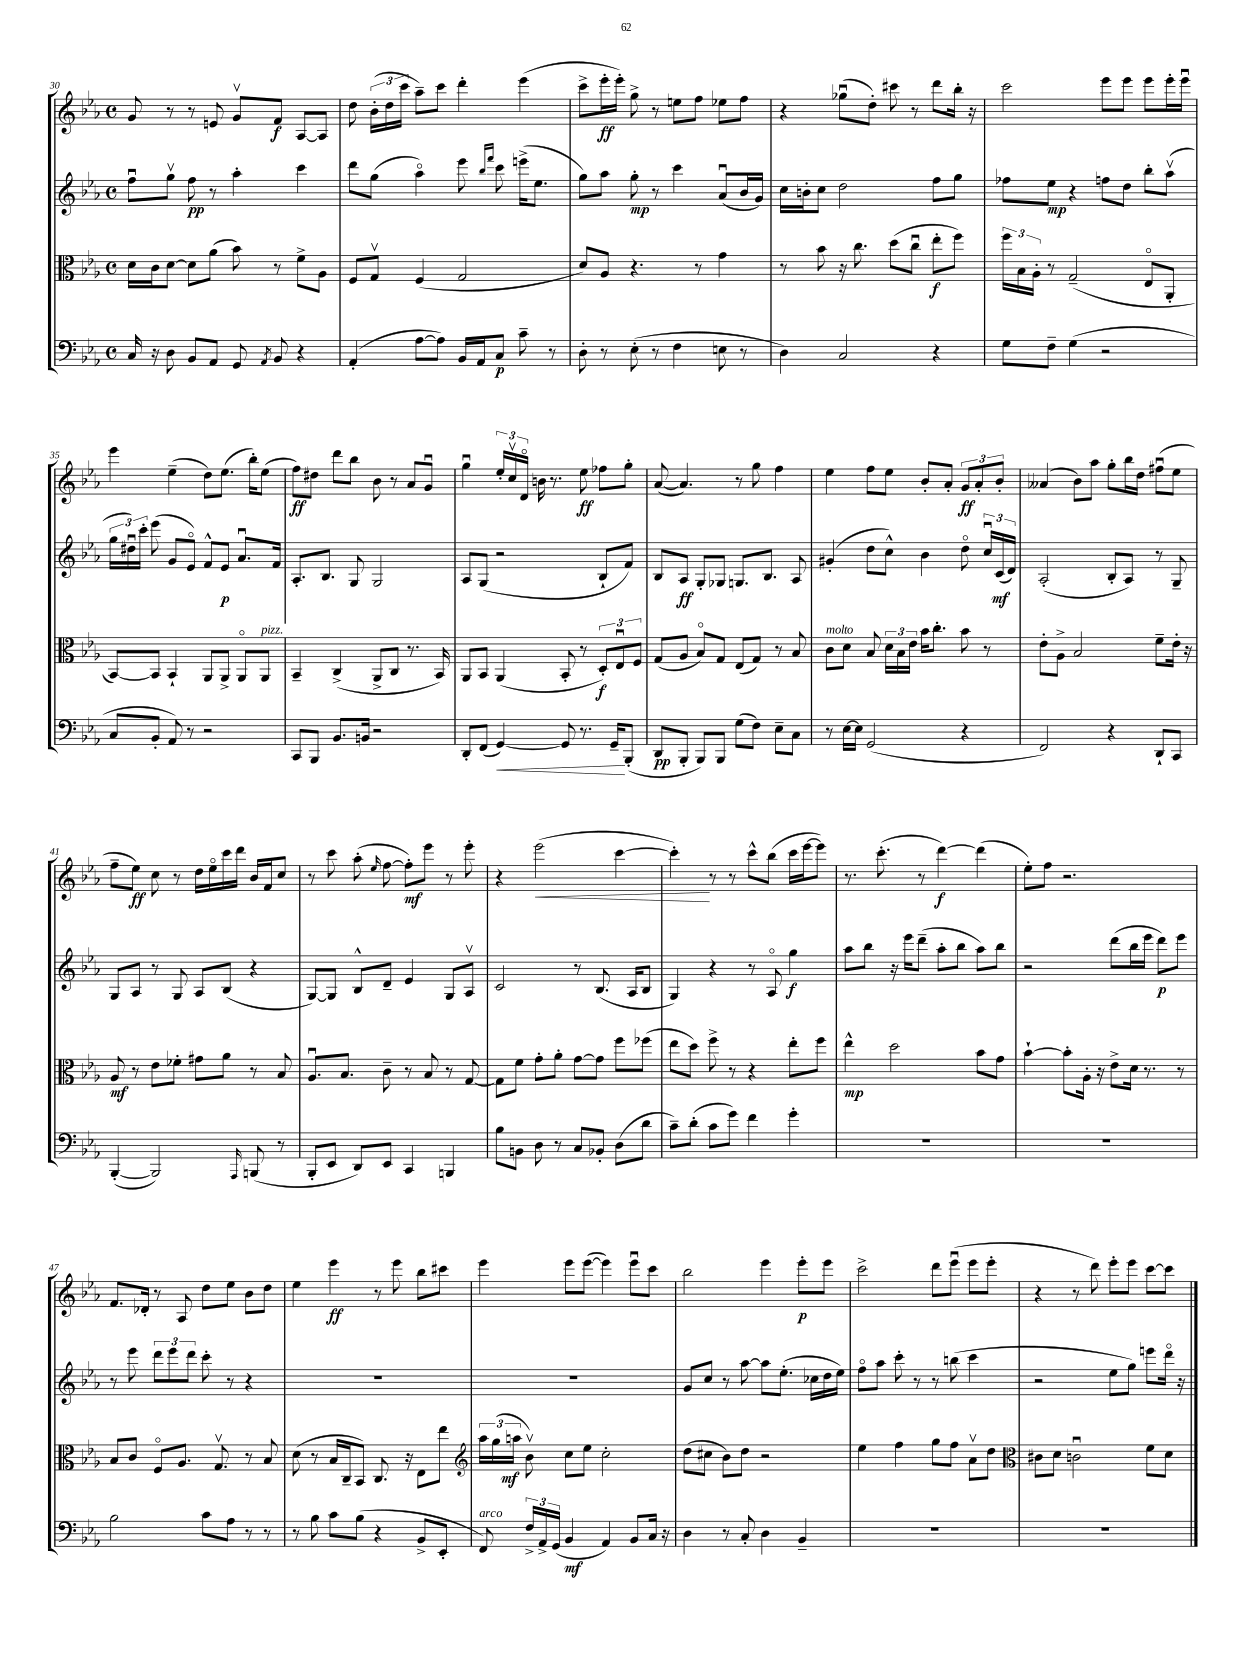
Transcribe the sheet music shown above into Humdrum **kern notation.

**kern	**dynam	**kern	**dynam	**kern	**dynam	**kern	**dynam
*part4	*part4	*part3	*part3	*part2	*part2	*part1	*part1
*staff4	*staff4	*staff3	*staff3	*staff2	*staff2	*staff1	*staff1
*clefF4	*	*clefC3	*	*clefG2	*	*clefG2	*
*k[b-e-a-]	*	*k[b-e-a-]	*	*k[b-e-a-]	*	*k[b-e-a-]	*
*M4/4	*	*M4/4	*	*M4/4	*	*M4/4	*
*met(c)	*	*met(c)	*	*met(c)	*	*met(c)	*
=30	=30	=30	=30	=30	=30	=30	=30
16C/	.	16d\LL	.	8ffu\L	.	8g/	.
16r	.	16c\J	.	.	.	.	.
8D\	.	[8d\J	.	8ggv\J	.	8r	.
8BB-/L	.	8d\L]	.	8ff\	pp	8r	.
8AA-/J	.	(8a-\J	.	8r	.	8en/	.
8GG/	.	8b-\)	.	4aa-'\	.	8gv/L	.
8qAA-/	.	.	.	.	.	.	.
8BB-/	.	8r	.	.	.	8f/J	f
4r	.	8f^\L	.	4ccc\	.	[8A-/L	.
.	.	8A-\J	.	.	.	8A-/J]	.
=31	=31	=31	=31	=31	=31	=31	=31
(4AA-'/	.	8F/L	.	8ddd\L	.	8dd\	.
.	.	8Gv/J	.	(8gg\J	.	(24b-'\LL	.
.	.	.	.	.	.	24dd\	.
.	.	.	.	.	.	24ccc\JJ	.
[8A-\L	.	(4F/	.	4aa-\)	.	8aa-~\L)	.
8A-\J])	.	.	.	.	.	8ccc\J	.
16BB-/LL	.	2G/	.	8eee-\	.	4ddd'\	.
16AA-/J	.	.	.	.	.	.	.
.	.	.	.	16qqbb-/LL	.	.	.
.	.	.	.	16qqfff/JJ	.	.	.
8C/J	p	.	.	8ccc\	.	.	.
8c~\	.	.	.	(16eeen^\KL	.	(4eee-\	.
.	.	.	.	8.ee-\J	.	.	.
8r	.	.	.	.	.	.	.
=32	=32	=32	=32	=32	=32	=32	=32
8D'\	.	8d/L)	.	8gg\L)	.	8ccc^\L	.
8r	.	8A-/J	.	8aa-\J	.	16eee-'\L	ff
.	.	.	.	.	.	16eee-'\JJ)	.
(8E-'\	.	4.r	.	8gg'\	mp	8gg^\	.
8r	.	.	.	8r	.	8r	.
4F\	.	.	.	4ccc\	.	8een\L	.
.	.	8r	.	.	.	8ff\J	.
8En\	.	4g\	.	(8a-u/L	.	8ee-X\L	.
8r	.	.	.	16b-/L	.	8ff\J	.
.	.	.	.	16g/JJ)	.	.	.
=33	=33	=33	=33	=33	=33	=33	=33
4D\)	.	8r	.	16cc\LL	.	4r	.
.	.	.	.	16bn'\J	.	.	.
.	.	8b-\	.	8cc\J	.	.	.
2C/	.	16r	.	2dd\	.	(8gg-Xu\L	.
.	.	8.cc\	.	.	.	.	.
.	.	.	.	.	.	8dd'\J)	.
.	.	(8dd\L	.	.	.	8ccc#X\	.
.	.	8ccu\J	.	.	.	8r	.
4r	.	8ee-'\L	f	8ff\L	.	8ddd\L	.
.	.	8ff\J)	.	8gg\J	.	16bb-'\Jk	.
.	.	.	.	.	.	16r	.
=34	=34	=34	=34	=34	=34	=34	=34
8G\L	.	24ff\LL	.	8ff-X\L	.	2ccc\	.
.	.	24B-\	.	.	.	.	.
.	.	24A-'\JJ	.	.	.	.	.
8F~\J	.	8r	.	8ee-\J	mp	.	.
(4G\	.	(2G~/	.	4r	.	.	.
2r	.	.	.	8ffn\L	.	8eee-\L	.
.	.	.	.	8dd\J	.	8eee-\J	.
.	.	8E-/L	.	8bb-'\L	.	8eee-\L	.
.	.	8AA-'/J	.	(8aa-v\J	.	16eee-'\L	.
.	.	.	.	.	.	16eee-u\JJ	.
!!LO:LB:g=z
=35	=35	=35	=35	=35	=35	=35	=35
8C/L	.	[8BB-/L)	.	24gg\LL	.	4eee-\	.
.	.	.	.	24dd#Xu\)	.	.	.
.	.	.	.	24ccc'\JJ	.	.	.
8BB-'/J	.	8BB-/J]	.	(8eee-\	.	.	.
8AA-/)	.	4BB-`/	.	8g/L	.	(4ee-~\	.
8r	.	.	.	8e-/J)	.	.	.
2r	.	8AA-/L	.	8f^^/L	.	8dd\L)	.
.	.	8AA-^/J	.	8e-/J	p	(8.ee-\J	.
.	.	8AA-/L	.	8.a-u/L	.	.	.
.	.	.	.	.	.	16bb-'\KL)	.
!	!	!LO:TX:a:i:t=pizz.	!	!	!	!	!
.	.	8AA-/J	.	.	.	(8ee-\J	.
.	.	.	.	16f/Jk	.	.	.
=36	=36	=36	=36	=36	=36	=36	=36
8CC/L	.	4BB-~/	.	8.A-'/L	.	8ff\L)	ff
8BBB-/J	.	.	.	.	.	8dd#X\J	.
.	.	.	.	8.B-/J	.	.	.
8.BB-/L	.	(4C^/	.	.	.	8ddd\L	.
.	.	.	.	8G/	.	8bb-\J	.
16BBn/Jk	.	.	.	.	.	.	.
2r	.	8AA-^/L	.	2G/	.	8b-\	.
.	.	8C/J	.	.	.	8r	.
.	.	8.r	.	.	.	8a-/L	.
.	.	.	.	.	.	8gu/J	.
.	.	16BB-/)	.	.	.	.	.
=37	=37	=37	=37	=37	=37	=37	=37
8DD'/L	.	8AA-/L	.	8A-/L	.	4ggu\	.
(8FF/J	.	8BB-/J	.	(8G/J	.	.	.
!	!LO:HP:b	!	!	!	!	!	!
[4GG/)	<	(4AA-/	.	2r	.	24ee-'/LL	.
.	.	.	.	.	.	24ccv/	.
.	.	.	.	.	.	24d/JJ	.
.	.	.	.	.	.	16bn\	.
.	.	.	.	.	.	8.r	.
8GG/]	.	8BB-'/	.	.	.	.	.
8.r	.	8r	.	.	.	8ee-\	ff
.	.	12D'/L)	f	8B-`/L	.	8ff-X\L	.
16GG~/KL	.	.	.	.	.	.	.
.	.	12E-u/	.	.	.	.	.
(8BBB-'/J	[	.	.	8f/J)	.	8gg'\J	.
.	.	12F/J	.	.	.	.	.
=38	=38	=38	=38	=38	=38	=38	=38
8DD/L	pp	(8G/L	.	8B-/L	.	([8a-/	.
8BBB-'/J	.	8A-/J	.	8A-/J	ff	4.a-/])	.
8BBB-/L)	.	8B-/L)	.	8G'/L	.	.	.
8BBB-/J	.	8G/J	.	8G-X/J	.	.	.
(8G\L	.	(8E-/L	.	8.Gn/L	.	8r	.
8F\J)	.	8G/J)	.	.	.	8gg\	.
.	.	.	.	8.B-/J	.	.	.
8E-~\L	.	8r	.	.	.	4ff\	.
8C\J	.	8B-/	.	8A-/	.	.	.
=39	=39	=39	=39	=39	=39	=39	=39
!	!	!LO:TX:a:i:t=molto	!	!	!	!	!
8r	.	8c\L	.	(4g#X'/	.	4ee-\	.
[16E-\LL	.	8d\J	.	.	.	.	.
16E-\JJ]	.	.	.	.	.	.	.
(2GG/	.	8B-/	.	8dd\L	.	8ff\L	.
.	.	24d\LL	.	8cc^^\J)	.	8ee-\J	.
.	.	24B-\	.	.	.	.	.
.	.	24e-\JJ	.	.	.	.	.
.	.	16b-\KL	.	4b-\	.	8b-'/L	.
.	.	8.cc'\J	.	.	.	.	.
.	.	.	.	.	.	8a-'/J	.
4r	.	8b-\	.	8dd\	.	12g/L	ff
.	.	.	.	.	.	12a-'/	.
.	.	8r	.	24ccu/LL	.	.	.
.	.	.	.	(24c/	mf	12b-'/J	.
.	.	.	.	24d/JJ)	.	.	.
=40	=40	=40	=40	=40	=40	=40	=40
2FF/)	.	8e-'\L	.	(2A-'/	.	(4a--X/	.
.	.	8A-^\J	.	.	.	.	.
.	.	2B-/	.	.	.	8b-\L)	.
.	.	.	.	.	.	8aa-\J	.
4r	.	.	.	8B-'/L	.	8gg'\L	.
.	.	.	.	8A-/J)	.	16bb-\L	.
.	.	.	.	.	.	16dd\JJ	.
8DD`/L	.	8f~\L	.	8r	.	(8ff#Xu\L	.
8CC/J	.	16e-'\Jk	.	8G~/	.	8ee-\J	.
.	.	16r	.	.	.	.	.
!!LO:LB:g=z
=41	=41	=41	=41	=41	=41	=41	=41
([4BBB-'/	.	8A-/	mf	8G/L	.	8ff~\L	.
.	.	8r	.	8A-/J	.	8ee-\J)	ff
2BBB-/])	.	8e-\L	.	8r	.	8cc\	.
.	.	8f-X'\J	.	8G/	.	8r	.
.	.	8g#X\L	.	8A-/L	.	16dd\LL	.
.	.	.	.	.	.	16ee-\	.
.	.	8a-\J	.	(8B-/J	.	16ccc\	.
.	.	.	.	.	.	16ddd\JJ	.
16qqAAA-/	.	.	.	.	.	.	.
(8BBBn/	.	8r	.	4r	.	16b-/LL	.
.	.	.	.	.	.	16f/J	.
8r	.	8B-/	.	.	.	8cc/J	.
=42	=42	=42	=42	=42	=42	=42	=42
8BBB-'/L	.	8.A-u/L	.	[8G/L)	.	8r	.
8EE-/J	.	.	.	8G/J]	.	8ccc\	.
.	.	8.B-/J	.	.	.	.	.
8DD/L)	.	.	.	8B-^^/L	.	(8aa-'\	.
.	.	.	.	.	.	16qqee-/	.
8EE-/J	.	8c~\	.	8d~/J	.	[8ff\	.
4CC/	.	8r	.	4e-/	.	8ff'\L])	mf
.	.	8B-/	.	.	.	8eee-\J	.
4BBBn/	.	8r	.	8G/L	.	8r	.
.	.	[8G/	.	8A-v/J	.	8eee-'\	.
=43	=43	=43	=43	=43	=43	=43	=43
8B-\L	.	8G\L]	.	2c/	.	4r	.
8BBn\J	.	8f\J	.	.	.	.	.
!	!	!	!	!	!	!	!LO:HP:b
8D\	.	8g'\L	.	.	.	(2eee-\	<
8r	.	8a-'\J	.	.	.	.	.
8C/L	.	[8g\L	.	8r	.	.	.
8BB-X'/J	.	8g\J]	.	(8.B-/	.	.	.
(8D\L	.	8ff\L	.	.	.	[4ccc\	.
.	.	.	.	16A-/KL	.	.	.
8d\J	.	(8ff-X\J	.	8B-/J	.	.	.
=44	=44	=44	=44	=44	=44	=44	=44
8c~\L)	.	8ee-\L	.	4G/)	.	4ccc'\])	.
(8d'\J	.	8dd\J)	.	.	.	.	.
8c\L	.	8ff^\	.	4r	.	8r	[
8g\J)	.	8r	.	.	.	8r	.
4f\	.	4r	.	8r	.	8ccc^^\L	.
.	.	.	.	8A-/	.	(8bb-\J	.
4g'\	.	8ee-'\L	.	4gg\	f	16ccc\LL	.
.	.	.	.	.	.	[16eee-\J	.
.	.	8ff\J	.	.	.	8eee-\J])	.
=45	=45	=45	=45	=45	=45	=45	=45
1r	.	4ee-^^\	mp	8aa-\L	.	8.r	.
.	.	.	.	8bb-\J	.	.	.
.	.	.	.	.	.	(8.ccc'\	.
.	.	2dd\	.	16r	.	.	.
.	.	.	.	16eee-\KL	.	.	.
.	.	.	.	(8ddd~\J	.	8r	.
.	.	.	.	8aa-'\L	.	[4ddd\)	f
.	.	.	.	8bb-\J	.	.	.
.	.	8b-\L	.	8aa-\L)	.	(4ddd\]	.
.	.	8g\J	.	8bb-\J	.	.	.
=46	=46	=46	=46	=46	=46	=46	=46
1r	.	[4b-`\	.	2r	.	8ee-'\L)	.
.	.	.	.	.	.	8ff\J	.
.	.	8b-'\L]	.	.	.	2.r	.
.	.	16A-'\Jk	.	.	.	.	.
.	.	16r	.	.	.	.	.
.	.	8e-^\L	.	(8ddd\L	.	.	.
.	.	16d\Jk	.	16bb-\L	.	.	.
.	.	8.r	.	16eee-\JJ	.	.	.
.	.	.	.	8ddd\L)	p	.	.
.	.	8r	.	8eee-\J	.	.	.
!!LO:LB:g=z
=47	=47	=47	=47	=47	=47	=47	=47
2B-\	.	8B-/L	.	8r	.	8.f/L	.
.	.	8c/J	.	8eee-\	.	.	.
.	.	.	.	.	.	16d-X'/Jk	.
.	.	8F/L	.	12ddd\L	.	8r	.
.	.	.	.	12eee-\	.	.	.
.	.	8.A-/J	.	.	.	8A-/	.
.	.	.	.	12ddd\J	.	.	.
8c\L	.	.	.	8ccc'\	.	8dd\L	.
.	.	8.Gv/	.	.	.	.	.
8A-\J	.	.	.	8r	.	8ee-\J	.
8r	.	8r	.	4r	.	8b-\L	.
8r	.	8B-/	.	.	.	8dd\J	.
=48	=48	=48	=48	=48	=48	=48	=48
8r	.	(8d\	.	1r	.	4ee-\	.
8B-\	.	8r	.	.	.	.	.
8c\L	.	16B-/LL	.	.	.	4eee-\	ff
.	.	16C~/J	.	.	.	.	.
(8B-\J	.	8BB-/J)	.	.	.	.	.
4r	.	8.C/	.	.	.	8r	.
.	.	.	.	.	.	8eee-\	.
.	.	16r	.	.	.	.	.
8BB-^/L	.	8E-\L	.	.	.	8bb-\L	.
8EE-'/J	.	8ee-\J	.	.	.	8ccc#X\J	.
=49	=49	=49	=49	=49	=49	=49	=49
*	*	*clefG2	*	*	*	*	*
!LO:TX:a:i:t=arco	!	!	!	!	!	!	!
8FF/)	.	24aa-\LL	.	1r	.	4eee-\	.
.	.	(24gg\	.	.	.	.	.
.	.	24aan\JJ	mf	.	.	.	.
24F^/LL	.	8b-v\)	.	.	.	.	.
24AA-^/	.	.	.	.	.	.	.
(24GG/JJ	.	.	.	.	.	.	.
4BB-/	mf	8cc\L	.	.	.	8eee-\L	.
.	.	8ee-\J	.	.	.	([8eee-\J	.
4AA-/)	.	2cc'\	.	.	.	4eee-\])	.
8BB-/L	.	.	.	.	.	8eee-u\L	.
16C/Jk	.	.	.	.	.	8ccc\J	.
16r	.	.	.	.	.	.	.
=50	=50	=50	=50	=50	=50	=50	=50
4D\	.	(8dd\L	.	8g/L	.	2bb-\	.
.	.	8cc#X\J	.	8cc/J	.	.	.
8r	.	8b-\L)	.	8r	.	.	.
8C'/	.	8dd\J	.	[8aa-\	.	.	.
4D\	.	2r	.	8aa-\L]	.	4eee-\	.
.	.	.	.	(8.ee-'\J	.	.	.
4BB-~/	.	.	.	.	.	8eee-'\L	p
.	.	.	.	16cc-X\LL	.	.	.
.	.	.	.	16dd\	.	8eee-\J	.
.	.	.	.	16ee-\JJ)	.	.	.
=51	=51	=51	=51	=51	=51	=51	=51
1r	.	4ee-\	.	8ff\L	.	2ccc^\	.
.	.	.	.	8aa-\J	.	.	.
.	.	4ff\	.	8ccc'\	.	.	.
.	.	.	.	8r	.	.	.
.	.	8gg\L	.	8r	.	8ddd\L	.
.	.	8ff\J	.	(8bbn\	.	(8eee-u\J	.
.	.	8a-v\L	.	4ccc\	.	8eee-\L	.
.	.	8dd\J	.	.	.	8eee-'\J	.
=52	=52	=52	=52	=52	=52	=52	=52
*	*	*clefC3	*	*	*	*	*
1r	.	8c#X\L	.	2r	.	4r	.
.	.	8d\J	.	.	.	.	.
.	.	2cnu\	.	.	.	8r	.
.	.	.	.	.	.	8ddd\)	.
.	.	.	.	8ee-\L	.	8eee-'\L	.
.	.	.	.	8gg\J)	.	8eee-\J	.
.	.	8f\L	.	8eeen\L	.	[8ccc\L	.
.	.	8d\J	.	16ddd\Jk	.	8ccc\J]	.
.	.	.	.	16r	.	.	.
==	==	==	==	==	==	==	==
*-	*-	*-	*-	*-	*-	*-	*-
